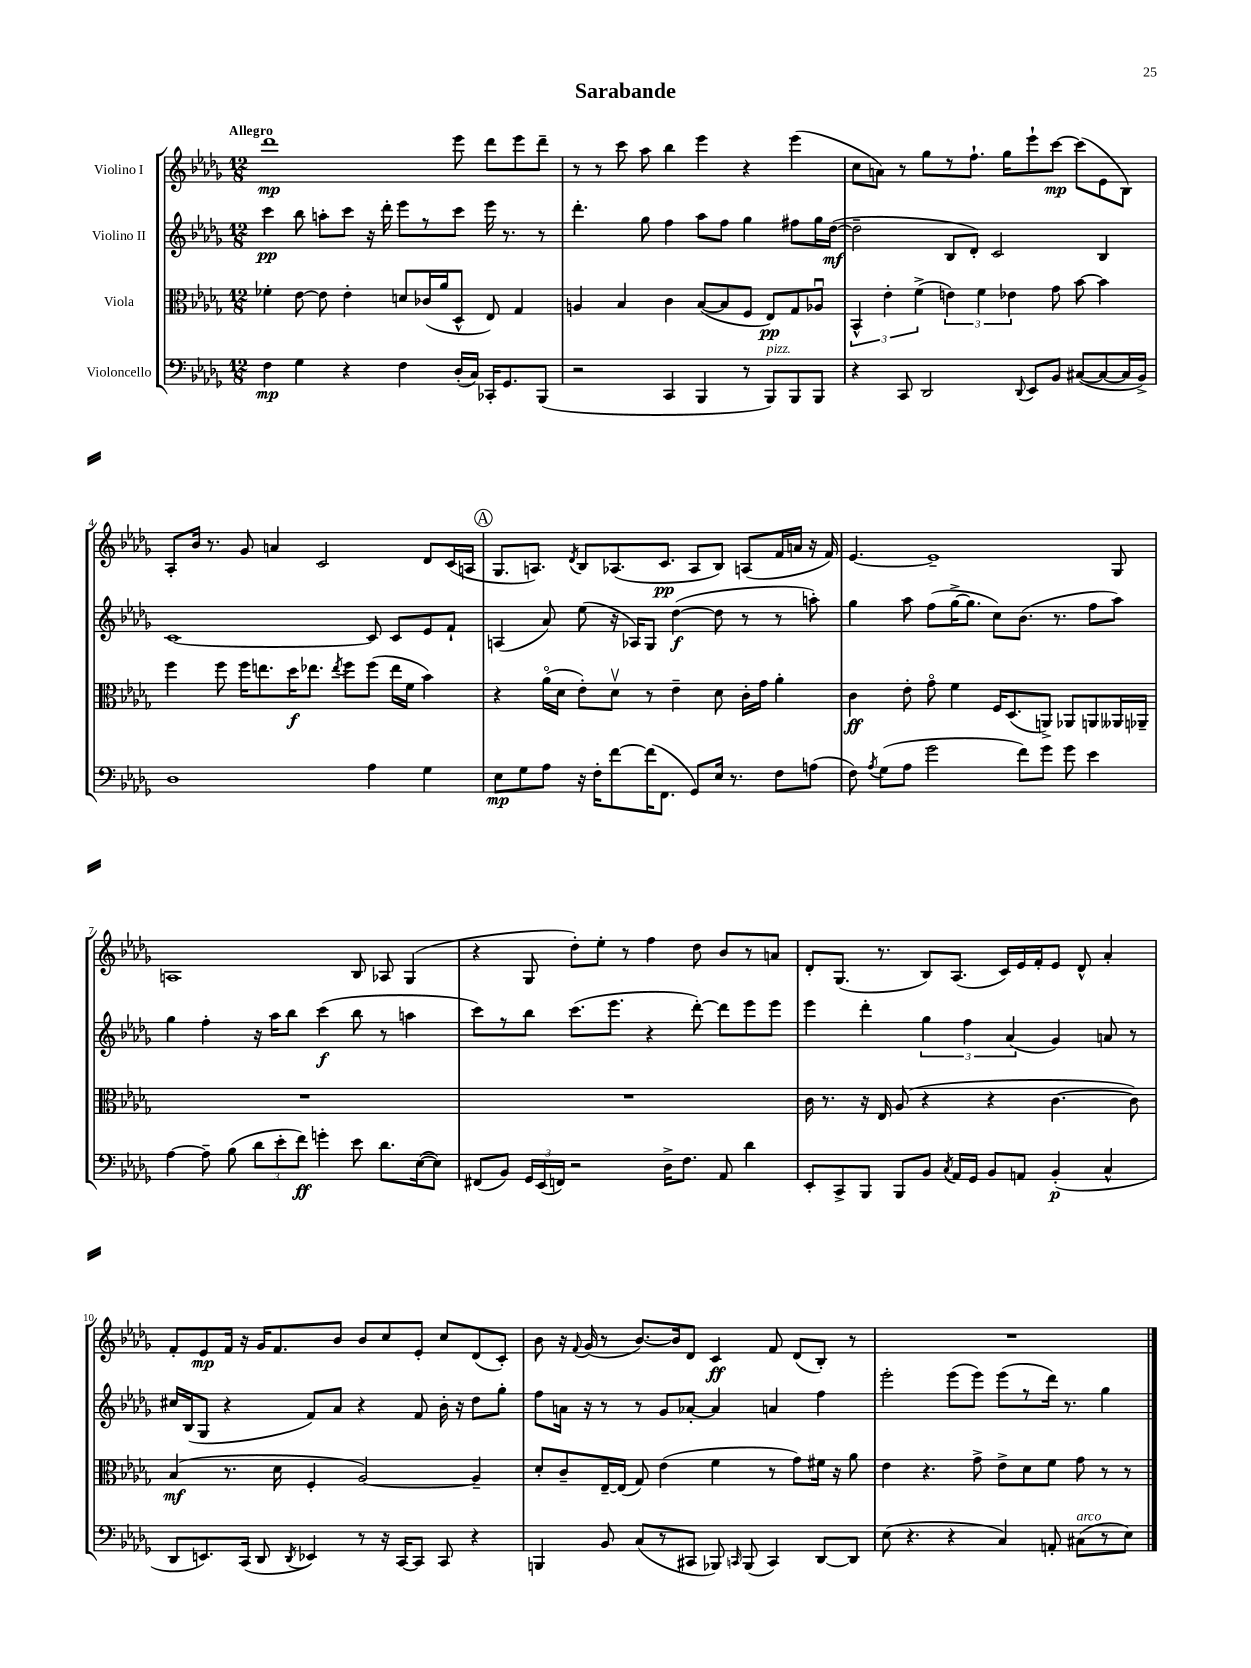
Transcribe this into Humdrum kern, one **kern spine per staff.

**kern	**dynam	**kern	**dynam	**kern	**dynam	**kern	**dynam
*part4	*part4	*part3	*part3	*part2	*part2	*part1	*part1
*staff4	*staff4	*staff3	*staff3	*staff2	*staff2	*staff1	*staff1
*I"Violoncello	*	*I"Viola	*	*I"Violino II	*	*I"Violino I	*
*clefF4	*	*clefC3	*	*clefG2	*	*clefG2	*
*k[b-e-a-d-g-]	*	*k[b-e-a-d-g-]	*	*k[b-e-a-d-g-]	*	*k[b-e-a-d-g-]	*
*M12/8	*	*M12/8	*	*M12/8	*	*M12/8	*
=1	=1	=1	=1	=1	=1	=1	=1
!	!	!	!	!	!	!LO:TX:a:B:t=Allegro	!
4F\	mp	4f-X'\	.	4ccc\	pp	1ddd-	mp
4G-\	.	[8e-\	.	8bb-\	.	.	.
.	.	8e-\]	.	8aan'\L	.	.	.
4r	.	4e-'\	.	8ccc\J	.	.	.
.	.	.	.	16r	.	.	.
.	.	.	.	16ddd-'\	.	.	.
4F\	.	8dn/L	.	8eee-\L	.	.	.
.	.	(16c-X/L	.	8r	.	.	.
.	.	16a-/J	.	.	.	.	.
(16D-'/LL	.	8D-^^/J	.	8ccc\J	.	8eee-\	.
16C/JJ)	.	.	.	.	.	.	.
16CC-X'/KL	.	8E-/)	.	16eee-\	.	8ddd-\L	.
8.GG-/	.	.	.	8.r	.	.	.
.	.	4G-/	.	.	.	8eee-\	.
(8BBB-/J	.	.	.	8r	.	8ddd-~\J	.
=2	=2	=2	=2	=2	=2	=2	=2
2r	.	4An/	.	4.ddd-'\	.	8r	.
.	.	.	.	.	.	8r	.
.	.	4B-/	.	.	.	8ccc\	.
.	.	.	.	8gg-\	.	8aa-\	.
4CC/	.	4c\	.	4ff\	.	4bb-\	.
4BBB-/	.	([8B-/L	.	8aa-\L	.	4eee-\	.
.	.	8B-/]	.	8ff\J	.	.	.
8r	.	8F/J	.	4gg-\	.	4r	.
!LO:TX:a:i:t=pizz.	!	!	!	!	!	!	!
8BBB-/L)	.	8E-/L)	pp	.	.	.	.
8BBB-/	.	8G-/	.	8ff#X\L	.	(4eee-\	.
8BBB-/J	.	8A-Xu/J	.	16gg-\L	.	.	.
.	.	.	.	([16dd-\JJ	mf	.	.
=3	=3	=3	=3	=3	=3	=3	=3
4r	.	6BB-^^/	.	2dd-~\]	.	8cc\L	.
.	.	.	.	.	.	8an\J)	.
.	.	6e-'\	.	.	.	.	.
8CC/	.	.	.	.	.	8r	.
.	.	(6f^\	.	.	.	.	.
2DD-/	.	.	.	.	.	8gg-\L	.
.	.	6en\)	.	8B-/L	.	8r	.
.	.	.	.	8d-'/J)	.	8.ff`\J	.
.	.	6f\	.	.	.	.	.
.	.	.	.	2c/	.	.	.
.	.	.	.	.	.	16gg-\KL	.
.	.	6e-X\	.	.	.	.	.
8qqDD-/	.	.	.	.	.	.	.
8EE-/L	.	.	.	.	.	8eee-`\	.
8BB-/J	.	8g-\	.	.	.	[8ccc\J	mp
([8C#X/L	.	[8b-\	.	.	.	(8ccc\L]	.
8C#/_	.	4b-\]	.	4B-/	.	8e-\	.
16C#/L]	.	.	.	.	.	8B-\J)	.
16BB-^/JJ)	.	.	.	.	.	.	.
!!LO:LB:g=z
=4	=4	=4	=4	=4	=4	=4	=4
1D-	.	4ff\	.	[1c	.	8A-'/L	.
.	.	.	.	.	.	16b-/Jk	.
.	.	.	.	.	.	8.r	.
.	.	8ff\	.	.	.	.	.
.	.	16ff\KL	.	.	.	8g-/	.
.	.	8.een\	.	.	.	.	.
.	.	.	.	.	.	4an/	.
.	.	16dd-\K	f	.	.	.	.
.	.	8.ee-X\J	.	.	.	.	.
.	.	.	.	.	.	2c/	.
.	.	8qee-/	.	.	.	.	.
.	.	8ff\L	.	.	.	.	.
4A-\	.	(8ff\J	.	8c/]	.	.	.
.	.	16ee-\LL	.	8c/L	.	.	.
.	.	16f\JJ	.	.	.	.	.
4G-\	.	4b-\)	.	8e-/	.	8d-/L	.
.	.	.	.	8f`/J	.	(16c/L	.
.	.	.	.	.	.	16An/JJ	.
!!LO:REH:place=s1:t=A
=5	=5	=5	=5	=5	=5	=5	=5
8E-\L	mp	4r	.	(4An/	.	8.G-/L	.
8G-\	.	.	.	.	.	.	.
.	.	.	.	.	.	8.An/J)	.
8A-\J	.	(16a-\LL	.	8a-/)	.	.	.
.	.	16d-\JJ	.	.	.	.	.
.	.	.	.	.	.	8qd-/	.
16r	.	8e-'\L)	.	(8ee-\	.	8B-/L	.
16F'\KL	.	.	.	.	.	.	.
[8f\	.	8d-v\J	.	16r	.	(8.A-X/	.
.	.	.	.	16A-X/KL)	.	.	.
(16f\K]	.	8r	.	8G-/J	.	.	.
8.FF\J	.	.	.	.	.	8.c/J	pp
.	.	4e-~\	.	([4dd-\	f	.	.
8GG-/L)	.	.	.	.	.	8A-/L	.
16E-/Jk	.	8d-\	.	8dd-\]	.	8B-/J)	.
8.r	.	.	.	.	.	.	.
.	.	16c'\LL	.	8r	.	(8An/L	.
.	.	16g-\JJ	.	.	.	.	.
8F\L	.	4a-'\	.	8r	.	16f/L	.
.	.	.	.	.	.	16an/JJ	.
(8An\J	.	.	.	8aan'\)	.	16r	.
.	.	.	.	.	.	16f/)	.
=6	=6	=6	=6	=6	=6	=6	=6
8F\)	.	4c\	ff	4gg-\	.	[4.e-/	.
8qA-/	.	.	.	.	.	.	.
(8G-\L	.	.	.	.	.	.	.
8A-\J	.	8e-'\	.	8aa-\	.	.	.
2g-\	.	8g-\	.	(8ff\L	.	1e-~]	.
.	.	4f\	.	[16gg-^\K	.	.	.
.	.	.	.	8.gg-\J]	.	.	.
.	.	16F/KL	.	8cc\L)	.	.	.
.	.	(8.D-/	.	.	.	.	.
8f\L)	.	.	.	(8.b-\J	.	.	.
8g-\J	.	8AAn^/J)	.	.	.	.	.
.	.	.	.	8.r	.	.	.
8g-\	.	8AA-X/L	.	.	.	.	.
4e-\	.	8AAn/	.	8ff\L	.	.	.
.	.	16AA--X/L	.	8aa-\J)	.	8G-/	.
.	.	16AA-X~/JJ	.	.	.	.	.
!!LO:LB:g=z
=7	=7	=7	=7	=7	=7	=7	=7
[4A-\	.	1.r	.	4gg-\	.	1An	.
8A-~\]	.	.	.	4ff'\	.	.	.
(8B-\	.	.	.	.	.	.	.
12d-\L	.	.	.	16r	.	.	.
.	.	.	.	16aa-\KL	.	.	.
12e-'\	.	.	.	.	.	.	.
.	.	.	.	8bb-\J	.	.	.
12f\J)	ff	.	.	.	.	.	.
4gn'\	.	.	.	(4ccc\	f	.	.
8e-\	.	.	.	8bb-\	.	8B-/	.
8.d-\L	.	.	.	8r	.	8A-X/	.
.	.	.	.	4aan\	.	(4G-/	.
([16E-\k	.	.	.	.	.	.	.
8E-\J])	.	.	.	.	.	.	.
=8	=8	=8	=8	=8	=8	=8	=8
(8FF#X/L	.	1.r	.	8ccc\L)	.	4r	.
8BB-/J)	.	.	.	8r	.	.	.
24GG-/LL	.	.	.	8bb-\J	.	8G-/	.
(24EE-/	.	.	.	.	.	.	.
24FFn/JJ)	.	.	.	.	.	.	.
2r	.	.	.	(8.ccc\L	.	8dd-'\L)	.
.	.	.	.	.	.	8ee-'\J	.
.	.	.	.	8.eee-\J	.	.	.
.	.	.	.	.	.	8r	.
.	.	.	.	4r	.	4ff\	.
16D-^\KL	.	.	.	.	.	.	.
8.F\J	.	.	.	.	.	.	.
.	.	.	.	[8ddd-'\)	.	8dd-\	.
8AA-/	.	.	.	8ddd-\L]	.	8b-/L	.
4d-\	.	.	.	8eee-\	.	8r	.
.	.	.	.	8eee-\J	.	8an/J	.
=9	=9	=9	=9	=9	=9	=9	=9
8EE-'/L	.	16c\	.	4eee-\	.	8d-'/L	.
.	.	8.r	.	.	.	.	.
8CC^/	.	.	.	.	.	(8.G-/J	.
8BBB-/J	.	16r	.	4ddd-'\	.	.	.
.	.	16E-/	.	.	.	8.r	.
8BBB-/L	.	(8A-/	.	.	.	.	.
8BB-/J	.	4r	.	6gg-\	.	8B-/L)	.
8qC/	.	.	.	.	.	.	.
16AA-/LL	.	.	.	.	.	(8.A-/J	.
.	.	.	.	6ff\	.	.	.
16GG-/JJ	.	.	.	.	.	.	.
8BB-/L	.	4r	.	.	.	.	.
.	.	.	.	.	.	16c/LL)	.
.	.	.	.	(6a-/	.	.	.
8AAn/J	.	.	.	.	.	16e-/	.
.	.	.	.	.	.	16f'/J	.
(4BB-'/	p	[4.c\	.	4g-/)	.	8e-/J	.
.	.	.	.	.	.	8d-^^/	.
4C^^/	.	.	.	8an/	.	4a-'/	.
.	.	8c\])	.	8r	.	.	.
!!LO:LB:g=z
=10	=10	=10	=10	=10	=10	=10	=10
8DD-/L	.	(4B-/	mf	16cc#X/LL	.	8f'/L	.
.	.	.	.	(16B-/J	.	.	.
8.EEn/)	.	.	.	8G-/J	.	8e-/	mp
.	.	8.r	.	4r	.	16f/Jk	.
(16CC/Jk	.	.	.	.	.	16r	.
8DD-/	.	.	.	.	.	16g-/KL	.
.	.	16d-\	.	.	.	8.f/	.
8qDD-/	.	.	.	.	.	.	.
4EE-X/)	.	4F'/	.	8f/L)	.	.	.
.	.	.	.	8a-/J	.	8b-/J	.
8r	.	[2A-/)	.	4r	.	8b-/L	.
16r	.	.	.	.	.	8cc/	.
[16CC/KL	.	.	.	.	.	.	.
8CC/J]	.	.	.	8f/	.	8e-'/J	.
8CC/	.	.	.	16b-'\	.	8cc/L	.
.	.	.	.	16r	.	.	.
4r	.	4A-~/]	.	8dd-\L	.	(8d-/	.
.	.	.	.	8gg-'\J	.	8c'/J)	.
=11	=11	=11	=11	=11	=11	=11	=11
4BBBn/	.	8d-'/L	.	8ff\L	.	8b-\	.
.	.	8c~/	.	16an\Jk	.	16r	.
.	.	.	.	.	.	8qqf/	.
.	.	.	.	16r	.	(16g-/	.
8BB-/	.	[16E-~/L	.	8r	.	8r	.
.	.	(16E-/JJ]	.	.	.	.	.
(8C/L	.	8G-/)	.	8r	.	[8.b-/L)	.
8r	.	(4e-\	.	8g-/L	.	.	.
.	.	.	.	.	.	16b-/k]	.
8CC#X/J	.	.	.	[8a-X'/J	.	8d-/J	.
8BBB-X/)	.	4f\	.	4a-/]	.	4c/	ff
16qqCCn/	.	.	.	.	.	.	.
(8BBB-/	.	.	.	.	.	.	.
4CC/)	.	8r	.	4an/	.	8f/	.
.	.	8g-\L)	.	.	.	(8d-/L	.
[8DD-/L	.	16f#X\Jk	.	4ff\	.	8B-'/J)	.
.	.	16r	.	.	.	.	.
8DD-/J]	.	8a-\	.	.	.	8r	.
=12	=12	=12	=12	=12	=12	=12	=12
(8E-\	.	4e-\	.	2eee-'\	.	1.r	.
4.r	.	.	.	.	.	.	.
.	.	4.r	.	.	.	.	.
4r	.	.	.	(8eee-\L	.	.	.
.	.	8g-^\	.	8eee-\J)	.	.	.
4C/)	.	8e-^\L	.	(8eee-\L	.	.	.
.	.	8d-\	.	8r	.	.	.
8AAn'/	.	8f\J	.	16ddd-\Jk)	.	.	.
.	.	.	.	8.r	.	.	.
!LO:TX:a:i:t=arco	!	!	!	!	!	!	!
(8C#X\L	.	8g-\	.	.	.	.	.
8r	.	8r	.	4gg-\	.	.	.
8E-\J)	.	8r	.	.	.	.	.
==	==	==	==	==	==	==	==
*-	*-	*-	*-	*-	*-	*-	*-
